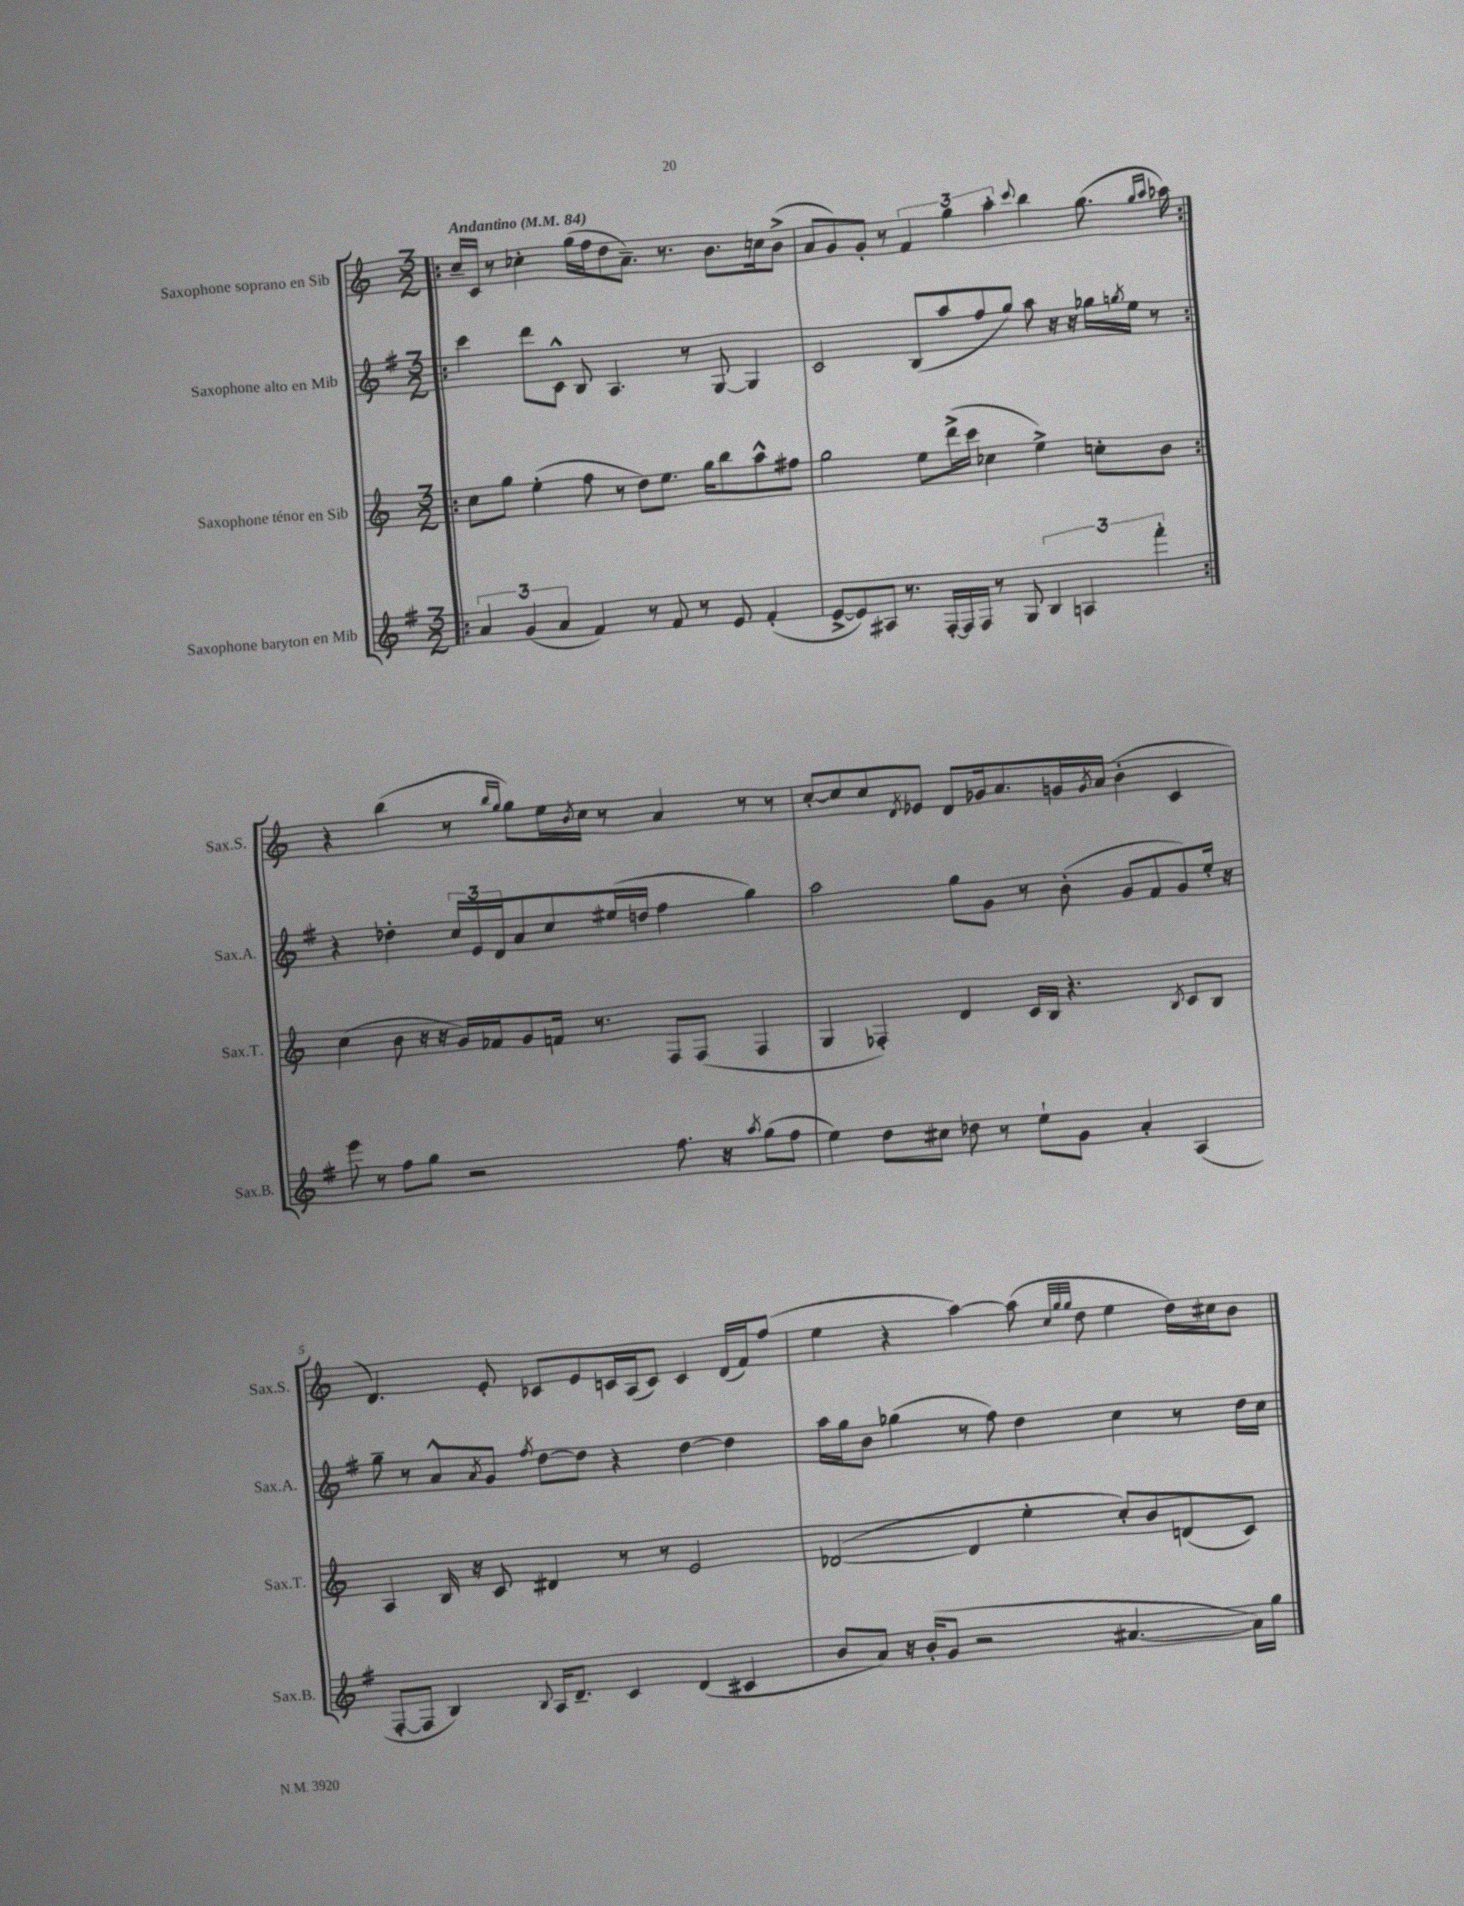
<<
\new StaffGroup <<
\new Staff = "s0" \with { instrumentName = "Saxophone soprano en Sib" shortInstrumentName = "Sax.S." } {
    \clef treble \key c \major \numericTimeSignature \time 3/2 \tempo "Andantino" 4 = 84
    \repeat volta 2 { \bar ".|:" c''16-- c'16 r8 ces''4-. g''16( f''16 d''8 a'8.--) r8. b'8. c''16 b'8->( |
    a'8 g'8) g'8-. r8 \tuplet 3/2 { f'4 g''4 a''4-. } \appoggiatura { c'''8 } b''4 g''8.( \grace { g''16 a''16 } aes''16) | }
    r4 b''4( r8 \grace { b''16 g''16 } g''8) e''16 \acciaccatura { b'8 } c''16 r8 a'4 r8 r8 |
    c''8~-. c''8 c''8 \acciaccatura { d'8 } ees'8 d'8 ges'16 a'8. g'16 \acciaccatura { g'8 } a'16( b'4-. c'4 |
    d'4.) e'8-. ces'8 e'8 c'16 a16( c'8) c'4 d'16( f'16) f''8( |
    e''4 r4 a''4~) a''8( \grace { c''32 g''32 g''32 } d''8 e''4 d''16) cis''16 b'8 \bar "|." |
}
\new Staff = "s1" \with { instrumentName = "Saxophone alto en Mib" shortInstrumentName = "Sax.A." } {
    \clef treble \key g \major \numericTimeSignature \time 3/2
    \repeat volta 2 { \bar ".|:" c'''4 d'''8 c'8-^ b8 a4. r8 g8~ g4 |
    c'2 b8( a''8 fis''8 g''8) a''8 r16 r16 ges''16 \acciaccatura { g''8 } e''16 r8 | }
    r4 des''4-. \tuplet 3/2 { c''16 e'16 d'16 } a'8 c''8 eis''16( d''16 fis''4 g''4) |
    a''2 g''8 g'8 r8 b'8-.( g'8 fis'8 g'8) e''16-. r16 |
    g''8-- r8 a'8-^ \acciaccatura { a'8 } g'8 \acciaccatura { fis''8 } d''8~ d''8 r4 d''4~ d''4 |
    a''16 g''16 b'8 ges''4( r8 fis''8) d''4 c''4 r8 d''16 c''16 \bar "|." |
}
\new Staff = "s2" \with { instrumentName = "Saxophone ténor en Sib" shortInstrumentName = "Sax.T." } {
    \clef treble \key c \major \numericTimeSignature \time 3/2
    \repeat volta 2 { \bar ".|:" c''8 g''8 e''4-.( f''8 r8 d''8) e''8. g''16 b''8 a''8-^ fis''8 |
    g''2 e''8 d'''16->( c'''16 ces''4 e''4->) c''8-. b'8 | }
    c''4( b'8 r16 r16 g'16) fes'16 g'8 f'16 r8. f8 f8( f4 |
    g4 fes4-.) d'4 c'16 b16 r4. \acciaccatura { b8 } c'8 b8 |
    a4 b16 r16 c'8 dis'4 r8 r8 e'2 |
    des'2~( des'4 e''4-. c''8-.) b'8 d'8( c'8) \bar "|." |
}
\new Staff = "s3" \with { instrumentName = "Saxophone baryton en Mib" shortInstrumentName = "Sax.B." } {
    \clef treble \key g \major \numericTimeSignature \time 3/2
    \repeat volta 2 { \bar ".|:" \tuplet 3/2 { a'4 g'4( a'4 } fis'4) r8 fis'8 r8 e'8 fis'4-.( |
    e'8~-> e'8) ais8 r8. fis16~-. fis16 fis16 r8 g8 \tuplet 3/2 { b4 a4 fis'''4-. } | }
    e'''8 r8 fis''8 g''8 r2 fis''8. r16 \acciaccatura { a''8 } g''8( fis''8 |
    e''4) d''8 cis''8 des''8 r8 e''8-! g'8 a'4-. a4( |
    fis8~-. fis8 b4) \appoggiatura { b8 } a16 d'8.-- c'4 d'4( cis'4 |
    b'8 a'8) r16 b'16-.( g'8 r2 ais'4.~ ais'16) g''16 \bar "|." |
}
>>
>>
\layout { \context { \Score \override BarNumber.break-visibility = ##(#f #t #t) barNumberVisibility = #(every-nth-bar-number-visible 5) } }
